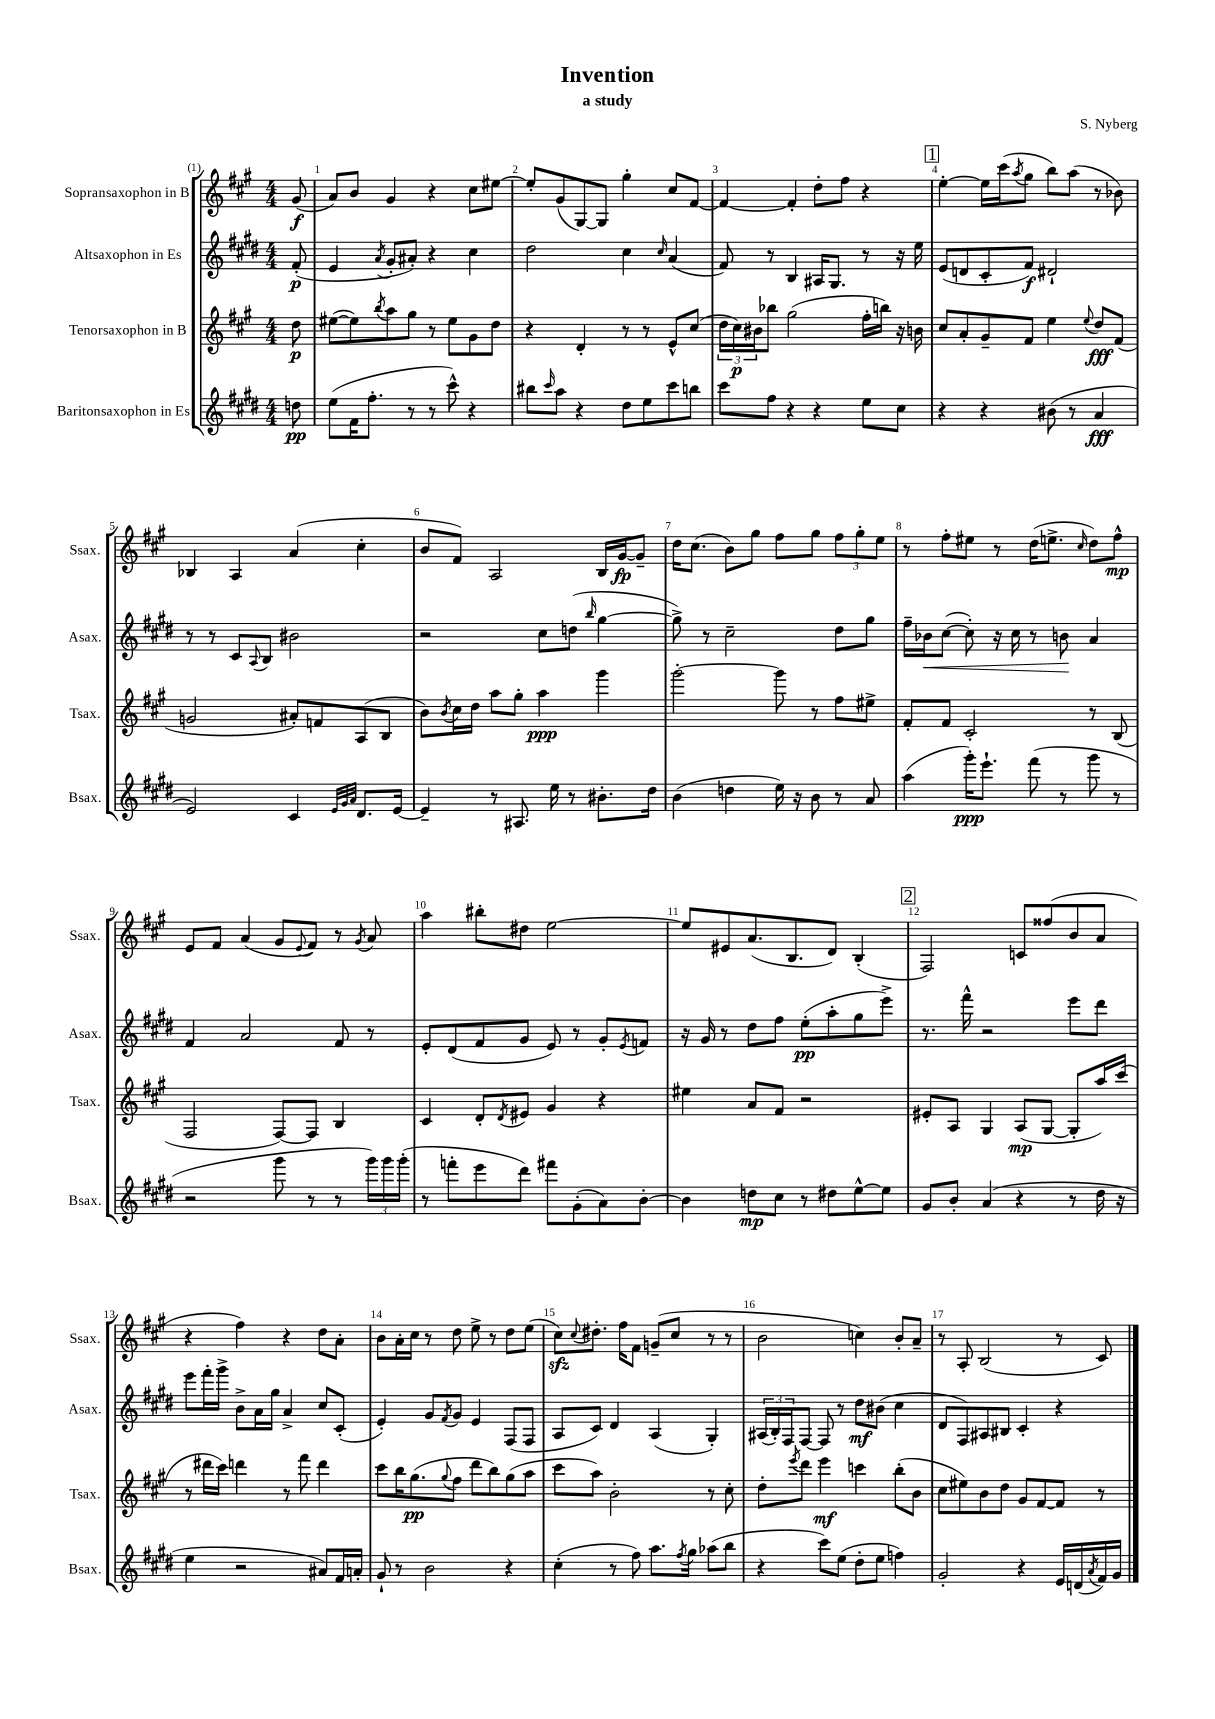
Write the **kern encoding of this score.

**kern	**dynam	**kern	**dynam	**kern	**dynam	**kern	**dynam
*part4	*part4	*part3	*part3	*part2	*part2	*part1	*part1
*staff4	*staff4	*staff3	*staff3	*staff2	*staff2	*staff1	*staff1
*I"Baritonsaxophon in Es	*	*I"Tenorsaxophon in B	*	*I"Altsaxophon in Es	*	*I"Sopransaxophon in B	*
*I'Bsax.	*	*I'Tsax.	*	*I'Asax.	*	*I'Ssax.	*
*clefG2	*	*clefG2	*	*clefG2	*	*clefG2	*
*k[f#c#g#d#]	*	*k[f#c#g#]	*	*k[f#c#g#d#]	*	*k[f#c#g#]	*
*M4/4	*	*M4/4	*	*M4/4	*	*M4/4	*
=	=	=	=	=	=	=	=
8ddn\	pp	8dd\	p	(8f#'/	p	(8g#/	f
=1	=1	=1	=1	=1	=1	=1	=1
(8ee\L	.	([8ee#X\L	.	4e/	.	8a/L)	.
16f#\K	.	8ee#\])	.	.	.	8b/J	.
8.ff#'\J	.	.	.	.	.	.	.
.	.	8qbb/	.	8qa/	.	.	.
.	.	8aa\	.	8g#'/L	.	4g#/	.
8r	.	8gg#\J	.	8a#X'/J)	.	.	.
8r	.	8r	.	4r	.	4r	.
8ccc#^^\)	.	8ee#\L	.	.	.	.	.
4r	.	8g#\	.	4cc#\	.	8cc#\L	.
.	.	8dd\J	.	.	.	[8ee#X\J	.
=2	=2	=2	=2	=2	=2	=2	=2
8bb#X\L	.	4r	.	2dd#\	.	8ee#'/L]	.
16qqccc#/	.	.	.	.	.	.	.
8aa\J	.	.	.	.	.	(8g#/	.
4r	.	4d'/	.	.	.	[8G#/)	.
.	.	.	.	.	.	8G#/J]	.
8dd#\L	.	8r	.	4cc#\	.	4gg#'\	.
8ee\	.	8r	.	.	.	.	.
.	.	.	.	16qqcc#/	.	.	.
8ccc#\	.	8e^^/L	.	(4a/	.	8cc#/L	.
8bbn\J	.	(8cc#/J	.	.	.	[8f#/J	.
=3	=3	=3	=3	=3	=3	=3	=3
8ccc#\L	.	24dd\LL	.	8f#/)	.	4f#/_	.
.	.	24cc#\)	p	.	.	.	.
.	.	24b#X\J	.	.	.	.	.
8ff#\J	.	8bb-X\J	.	8r	.	.	.
4r	.	(2gg#\	.	4B/	.	4f#'/]	.
4r	.	.	.	16A#X/KL	.	8dd'\L	.
.	.	.	.	8.G#/J	.	.	.
.	.	.	.	.	.	8ff#\J	.
8ee\L	.	16ff#'\LL	.	8r	.	4r	.
.	.	16bbn\JJ)	.	.	.	.	.
8cc#\J	.	16r	.	16r	.	.	.
.	.	16bn\	.	16ee\	.	.	.
!!LO:REH:place=s1:t=1
=4	=4	=4	=4	=4	=4	=4	=4
4r	.	8cc#/L	.	(8e/L	.	[4ee'\	.
.	.	8a'/	.	8dn/	.	.	.
4r	.	8g#~/	.	8c#'/	.	16ee\LL]	.
.	.	.	.	.	.	(16ccc#\J	.
.	.	.	.	.	.	8qaa/	.
.	.	8f#/J	.	8f#/J)	f	8gg#\J	.
(8b#X\	.	4ee\	.	2d#X`/	.	8bb\L)	.
8r	.	.	.	.	.	(8aa\J	.
.	.	8qqee/	.	.	.	.	.
4a/	fff	8dd/L	fff	.	.	8r	.
.	.	(8f#/J	.	.	.	8b-X\)	.
!!LO:LB:g=z
=5	=5	=5	=5	=5	=5	=5	=5
2e/)	.	2gn/	.	8r	.	4B-X/	.
.	.	.	.	8r	.	.	.
.	.	.	.	8c#/L	.	4A/	.
.	.	.	.	8qqA/	.	.	.
.	.	.	.	8B/J	.	.	.
4c#/	.	8a#X'/L)	.	2b#X\	.	(4a/	.
.	.	8fn/	.	.	.	.	.
32qqe/LLL	.	.	.	.	.	.	.
32qqg#/	.	.	.	.	.	.	.
32qqa/JJJ	.	.	.	.	.	.	.
8.d#/L	.	(8A/	.	.	.	4cc#'\	.
.	.	8B/J	.	.	.	.	.
[16e/Jk	.	.	.	.	.	.	.
=6	=6	=6	=6	=6	=6	=6	=6
4e~/]	.	8b\L)	.	2r	.	8b/L	.
.	.	8qb/	.	.	.	.	.
.	.	16cc#\L	.	.	.	8f#/J)	.
.	.	16dd\JJ	.	.	.	.	.
8r	.	8aa\L	.	.	.	2A/	.
8.A#X/	.	8gg#'\J	.	.	.	.	.
.	.	4aa\	ppp	8cc#\L	.	.	.
16ee\	.	.	.	.	.	.	.
8r	.	.	.	(8ddn\J	.	.	.
.	.	.	.	16qqbb/	.	.	.
8.b#X'\L	.	4ggg#\	.	[4gg#\	.	16B/LL	.
.	.	.	.	.	.	[16g#/J	fp
.	.	.	.	.	.	8g#~/J]	.
16dd#\Jk	.	.	.	.	.	.	.
=7	=7	=7	=7	=7	=7	=7	=7
(4b\	.	[2ggg#'\	.	8gg#^\])	.	16dd\KL	.
.	.	.	.	.	.	(8.cc#\J	.
.	.	.	.	8r	.	.	.
4ddn\	.	.	.	2cc#~\	.	8b\L)	.
.	.	.	.	.	.	8gg#\J	.
16ee\)	.	8ggg#\]	.	.	.	8ff#\L	.
16r	.	.	.	.	.	.	.
8b\	.	8r	.	.	.	8gg#\J	.
8r	.	8ff#\L	.	8dd#\L	.	12ff#\L	.
.	.	.	.	.	.	12gg#'\	.
8a/	.	8ee#X^\J	.	8gg#\J	.	.	.
.	.	.	.	.	.	12ee\J	.
=8	=8	=8	=8	=8	=8	=8	=8
(4aa\	.	8f#'/L	.	16ff#~\LL	.	8r	.
!	!	!	!	!	!LO:HP:b	!	!
.	.	.	.	16b-X\J	<	.	.
.	.	8f#/J	.	([8cc#\J	.	8ff#'\L	.
16ggg#'\KL)	ppp	2c#'/	.	8cc#'\])	.	8ee#X\J	.
8.eee`\J	.	.	.	.	.	.	.
.	.	.	.	16r	.	8r	.
.	.	.	.	16cc#\	.	.	.
(8fff#\	.	.	.	8r	.	(16dd\KL	.
.	.	.	.	.	.	8.een^\J	.
8r	.	.	.	8bn\	.	.	.
.	.	.	.	.	.	16qqcc#/	.
8ggg#\	.	8r	.	4a/	[	8dd\L)	.
8r	.	(8B/	.	.	.	8ff#^^\J	mp
!!LO:LB:g=z
=9	=9	=9	=9	=9	=9	=9	=9
2r	.	2F#/	.	4f#/	.	8e/L	.
.	.	.	.	.	.	8f#/J	.
.	.	.	.	2a/	.	(4a/	.
8ggg#\	.	[8F#/L)	.	.	.	8g#/L	.
.	.	.	.	.	.	8qqe/	.
8r	.	8F#/J]	.	.	.	8f#/J)	.
8r	.	4B/	.	8f#/	.	8r	.
.	.	.	.	.	.	8qg#/	.
24ggg#\LL)	.	.	.	8r	.	8a/	.
24ggg#\	.	.	.	.	.	.	.
(24ggg#'\JJ	.	.	.	.	.	.	.
=10	=10	=10	=10	=10	=10	=10	=10
8r	.	4c#/	.	8e'/L	.	4aa\	.
8fffn'\L	.	.	.	(8d#/	.	.	.
8eee\	.	8d'/L	.	8f#/	.	8bb#X'\L	.
.	.	8qd/	.	.	.	.	.
8ddd#\J)	.	8e#X/J	.	8g#/J	.	8dd#X\J	.
8fff#X\L	.	4g#/	.	8e/)	.	[2ee\	.
(8g#'\	.	.	.	8r	.	.	.
8a\)	.	4r	.	8g#'/L	.	.	.
.	.	.	.	8qe/	.	.	.
[8b'\J	.	.	.	8fn/J	.	.	.
=11	=11	=11	=11	=11	=11	=11	=11
4b\]	.	4ee#X\	.	16r	.	8ee/L]	.
.	.	.	.	16g#/	.	.	.
.	.	.	.	8r	.	8e#X/	.
8ddn\L	mp	8a/L	.	8dd#\L	.	(8.a/	.
8cc#\J	.	8f#/J	.	8ff#\J	.	.	.
.	.	.	.	.	.	8.B/	.
8r	.	2r	.	(8ee'\L	pp	.	.
8dd#X\L	.	.	.	8aa'\	.	8d/J)	.
[8ee^^\	.	.	.	8gg#\	.	(4B'/	.
8ee\J]	.	.	.	8eee^\J)	.	.	.
!!LO:REH:place=s1:t=2
=12	=12	=12	=12	=12	=12	=12	=12
8g#/L	.	8e#X'/L	.	8.r	.	2F#/)	.
8b'/J	.	8A/J	.	.	.	.	.
.	.	.	.	16fff#^^\	.	.	.
(4a/	.	4G#/	.	2r	.	.	.
4r	.	(8A/L	mp	.	.	8cn/L	.
.	.	[8G#/J	.	.	.	(8ff##X/	.
8r	.	8G#'/L]	.	8eee\L	.	8b/	.
16dd#\	.	16aa/L)	.	8ddd#\J	.	8a/J	.
16r	.	(16ccc#/JJ	.	.	.	.	.
!!LO:LB:g=z
=13	=13	=13	=13	=13	=13	=13	=13
4ee\	.	8r	.	8eee\L	.	4r	.
.	.	16ddd#X\LL	.	16fff#'\L	.	.	.
.	.	16ccc#\JJ)	.	16ggg#^\JJ	.	.	.
2r	.	4dddn\	.	8b^\L	.	4ff#\)	.
.	.	.	.	16a\L	.	.	.
.	.	.	.	16gg#\JJ	.	.	.
.	.	8r	.	4a^/	.	4r	.
.	.	8fff#\	.	.	.	.	.
8a#X/L)	.	4ddd\	.	8cc#/L	.	8dd\L	.
16f#/L	.	.	.	(8c#'/J	.	8a'\J	.
16an'/JJ	.	.	.	.	.	.	.
=14	=14	=14	=14	=14	=14	=14	=14
8g#`/	.	8ccc#\L	.	4e'/)	.	8b\L	.
8r	.	16bb\K	.	.	.	16a'\L	.
.	.	(8.gg#\	pp	.	.	16cc#\JJ	.
2b\	.	.	.	8g#/L	.	8r	.
.	.	8qqgg#/	.	8qf#/	.	.	.
.	.	8ff#\J	.	8g#/J	.	8dd\	.
.	.	8ddd\L	.	4e/	.	8ee^\	.
.	.	8bb\)	.	.	.	8r	.
4r	.	(8gg#\	.	(8F#/L	.	8dd\L	.
.	.	8aa\J	.	8F#/J	.	(8ee\J	.
=15	=15	=15	=15	=15	=15	=15	=15
(4cc#'\	.	8ccc#\L	.	8A/L	.	8cc#zz\L)	.
.	.	.	.	.	.	8qqcc#/	.
.	.	8aa\J)	.	8c#/J)	.	8.dd#X'\J	.
8r	.	2b'\	.	4d#/	.	.	.
.	.	.	.	.	.	16ff#\KL	.
8ff#\)	.	.	.	.	.	8f#\J	.
8.aa\L	.	.	.	(4A/	.	(8gn~/L	.
.	.	.	.	.	.	8cc#/J	.
8qff#/	.	.	.	.	.	.	.
16gg#\Jk	.	.	.	.	.	.	.
(8aa-X\L	.	8r	.	4G#'/)	.	8r	.
8bb\J	.	8cc#'\	.	.	.	8r	.
=16	=16	=16	=16	=16	=16	=16	=16
4r	.	8dd'\L	.	(24A#X/LL	.	2b\	.
.	.	.	.	24B'/)	.	.	.
.	.	.	.	24F#/J	.	.	.
.	.	8qeee/	.	.	.	.	.
.	.	8ddd\J	.	[8F#/J	.	.	.
8ccc#\L)	.	4eee\	mf	8F#/]	.	.	.
(8ee\J	.	.	.	8r	.	.	.
8dd#'\L	.	4cccn\	.	8dd#\L	mf	4ccn\)	.
8ee\J	.	.	.	(8b#X\J	.	.	.
4ffn\)	.	(8bb'\L	.	4cc#\	.	8b'/L	.
.	.	8b\J	.	.	.	8a~/J	.
=17	=17	=17	=17	=17	=17	=17	=17
2g#'/	.	8cc#\L	.	8d#/L	.	8r	.
.	.	8ee#X\)	.	8F#/)	.	8A'/	.
.	.	8b\	.	8A#X/	.	(2B/	.
.	.	8dd\J	.	8B#X/J	.	.	.
4r	.	8g#/L	.	4c#'/	.	.	.
.	.	[8f#/	.	.	.	.	.
16e/LL	.	8f#/J]	.	4r	.	8r	.
(16dn/	.	.	.	.	.	.	.
8qa/	.	.	.	.	.	.	.
16f#/)	.	8r	.	.	.	8c#/)	.
16g#/JJ	.	.	.	.	.	.	.
==	==	==	==	==	==	==	==
*-	*-	*-	*-	*-	*-	*-	*-
